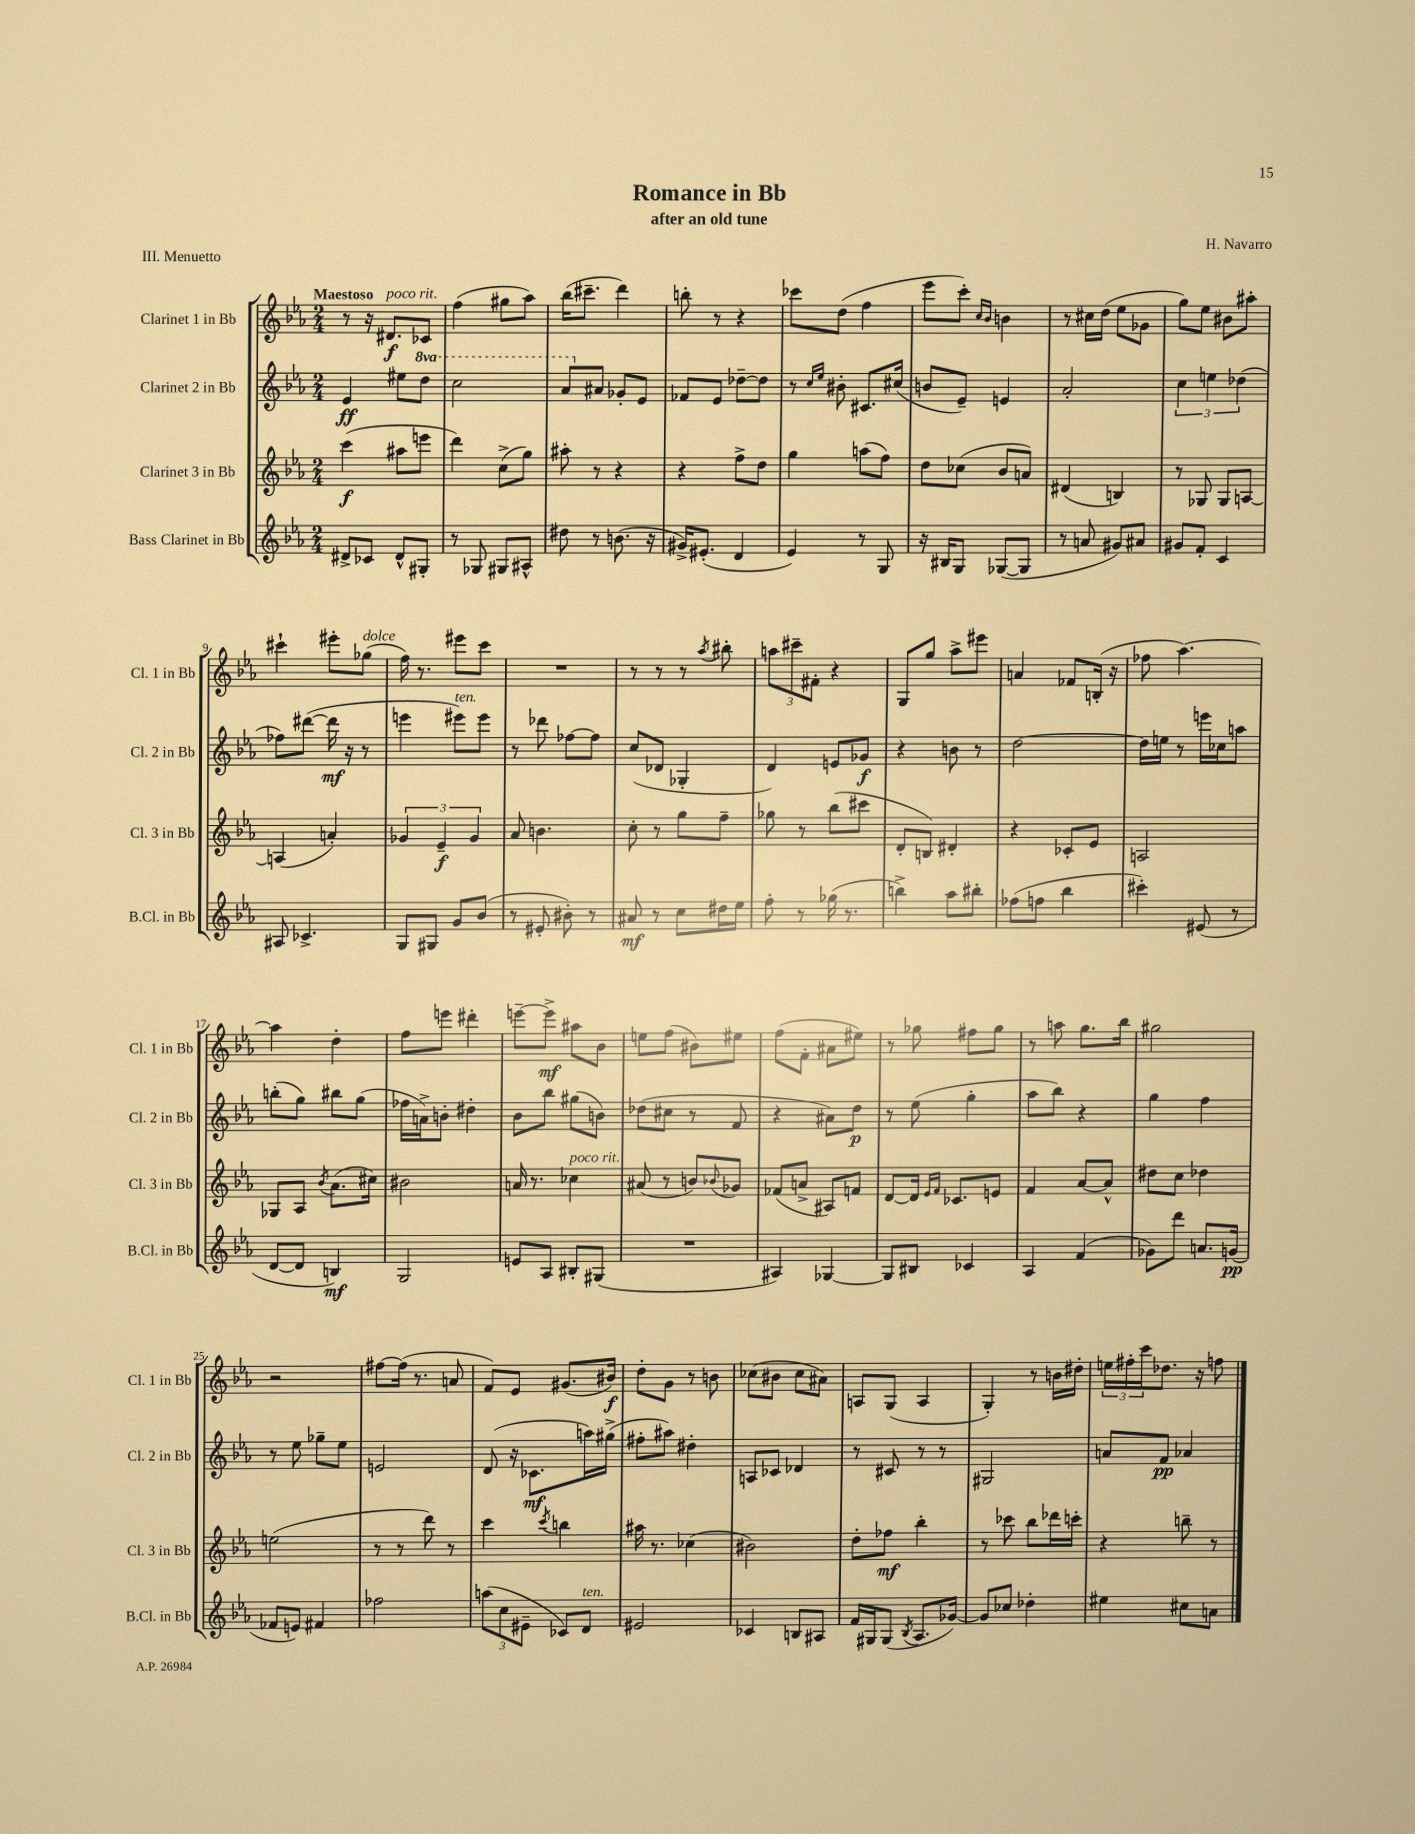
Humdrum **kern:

**kern	**kern	**kern	**kern
*staff4	*staff3	*staff2	*staff1
*clefG2	*clefG2	*clefG2	*clefG2
*k[b-e-a-]	*k[b-e-a-]	*k[b-e-a-]	*k[b-e-a-]
*M2/4	*M2/4	*M2/4	*M2/4
8d#^/L	(4ccc\	4e-/	8r
8c-/J	.	.	16r
.	.	.	8.d#/L
8d#^^/L	8aa#\L	8ee#\L	.
8G#'/J	8eee\J	8ddd\J	8c-/J
=	=	=	=
8r	4ddd\)	2ccc\	(4ff\
8G-/	.	.	.
8G#/L	(8cc^\L	.	8gg#\L
8A#^^/J	8gg\J)	.	8aa-\J)
=	=	=	=
8dd#\	8aa#'\	8aa-/L	(16bb-\LK
.	.	.	8.ccc#~\J
8r	8r	8a#/J	.
(8.b\	4r	8g-'/L	4ddd\)
.	.	8e-/J	.
16r	.	.	.
=	=	=	=
16g#^/LK)	4r	8f-/L	8bb'\
(8.e#'/J	.	.	.
.	.	8e-/J	8r
4d/	8ff^\L	[8dd-~\L	4r
.	8dd\J	8dd-\]J	.
=	=	=	=
4e-/)	4gg\	8r	8ccc-\L
.	.	16qqcc/LL	.
.	.	16qqee-/JJ	.
.	.	8b#'\	(8dd\J
8r	(8aa\L	8.c#/L	4ff\
8G/	8ff\J)	.	.
.	.	(16cc#/Jk	.
=	=	=	=
16r	8dd\L	8b/L	8eee-\L
16B#/LK	.	.	.
8G/J	(8cc-\J	8e-~/J)	8ccc'\J)
.	.	.	16qqcc/LL
.	.	.	16qqb-/JJ
([8G-/L	8b-/L	4e/	4b\
8G-/]J	8a/J)	.	.
=	=	=	=
8r	(4d#/	2a-'/	8r
8a/	.	.	16cc#\LL
.	.	.	(16dd\JJ
8g#/L)	4B/)	.	8ee-\L
8a#/J	.	.	8g-\J
=	=	=	=
8g#/L	8r	6cc\	8gg\L)
8f'/J	8G-/	.	8ee-\J
.	.	6ee\	.
4c/	8G-/L	.	8b#\L
.	.	(6dd-\	.
.	[8A/J	.	8aa#'\J
=	=	=	=
8A#/	(4A/]	8ff-\L)	4ccc#`\
4.c-^/	.	([8ddd#\J	.
.	4a'/)	16ddd#\]	8eee#'\L
.	.	16r	.
.	.	8r	(8gg-\J
=	=	=	=
8G/L	6g-/	4eee\	16ff\)
.	.	.	8.r
8G#/J	.	.	.
.	6e-~/	.	.
8g/L	.	8eee#\L)	8eee#\L
.	6g-/	.	.
(8b-/J	.	8eee#\J	8ccc\J
=	=	=	=
8r	8a-/	8r	2r
8e#'/	4.b\	8ddd-\	.
8b#'\)	.	[8ff-\L	.
8r	.	8ff-\]J	.
=	=	=	=
8a#/	8cc'\	(8cc/L	8r
8r	8r	8d-/J	8r
8cc\L	8gg\L	4G-'/	8r
.	.	.	8qaa-/
16dd#\L	8ff~\J	.	8bb#'\
16ee-\JJ	.	.	.
=	=	=	=
8ff'\	8gg-\	4d/)	12aa\L
.	.	.	12ccc#~\
8r	8r	.	.
.	.	.	12f#'\J
(16gg-\	(8bb-\L	8e/L	4r
8.r	.	.	.
.	8ccc#\J	8g-/J	.
=	=	=	=
4bb^\)	8d'/L	4r	8G/L
.	8B/J)	.	8gg/J
8aa-\L	4d#'/	8b\	8aa-^\L
8bb#'\J	.	8r	8eee#\J
=	=	=	=
(8ff-\L	4r	[2dd\	4a/
8ff\J	.	.	.
4bb-\	8c-'/L	.	8f-/L
.	8e-/J	.	(16B'/Jk
.	.	.	16r
=	=	=	=
4ccc#'\)	2A/	16dd\]LL	8ff-\
.	.	16ee\JJ	.
.	.	8r	[4.aa-\)
(8e#/	.	16eee\LL	.
.	.	16cc-\J	.
8r	.	8aa\J	.
=	=	=	=
[8d/L	8G-/L	(8bb'\L	4aa-\]
8d/]J	8A-/J	8gg\J)	.
.	8qb-/	.	.
4B/)	(8.a-\L	8bb#\L	4dd'\
.	.	(8gg\J	.
.	16cc#\Jk)	.	.
=	=	=	=
2G/	2b#\	16ff-\LL	8ff\L
.	.	16a^\J)	.
.	.	8b'\J	8eee\J
.	.	4dd#'\	4ddd#'\
=	=	=	=
8e/L	16a/	8b-\L	[8eee~\L
.	8.r	.	.
8A-/J	.	8bb-\J	8eee^\]J
8B#'/L	4cc-\	(8gg#\L	8aa#\L
(8G#/J	.	8b\J)	8b-\J
=	=	=	=
2r	(8a#/	(8dd-\L	8ee\L
.	8r	8cc#\J	(8ff\J
.	8b/L)	8r	8b#\L)
.	8qqb-/	.	.
.	8g-/J	8f/	8ee#\J
=	=	=	=
4A#/)	(8f-/L	4r	(8ff\L
.	8a^/J	.	8f'\J
[4G-/	8A#/L)	8a#\L)	8a#\L
.	8f/J	8dd\J	8ee#\J)
=	=	=	=
8G-/]L	[8d/L	8r	8r
8B#/J	16d/]Jk	(8ee-\	8gg-\
.	16qqe-/LL	.	.
.	16qqf/JJ	.	.
.	8.c-/L	.	.
4c-/	.	4gg'\	8ff#\L
.	8e/J	.	8gg-\J
=	=	=	=
4A-/	4f/	8aa-\L	8r
.	.	8bb-\J)	8aa\
(4f/	[8a-/L	4r	8.gg\L
.	8a-^^/]J	.	.
.	.	.	16bb-\Jk
=	=	=	=
8g-\L)	8dd#\L	4gg\	2gg#\
8ddd\J	8cc\J	.	.
8.a/L	4dd-\	4ff\	.
(16g/Jk	.	.	.
=	=	=	=
8f-/L	(2ee\	8r	2r
8e/J)	.	8ee-\	.
4f#/	.	8gg-~\L	.
.	.	8ee-\J	.
=	=	=	=
2ff-\	8r	2e/	[8ff#\L
.	8r	.	(16ff#\]Jk
.	.	.	8.r
.	8ddd\)	.	.
.	8r	.	8a/
=	=	=	=
(12aa\L	4ccc\	(8d/	8f/L)
12cc\	.	.	.
.	.	16r	8e-/J
12e#~\J	.	.	.
.	.	8.c-\L	.
.	8qccc/	.	.
8c-/L)	4bb\	.	(8.g#/L
8d/J	.	16aa\L)	.
.	.	(16gg#^\JJ	16b#/Jk)
=	=	=	=
2e#/	16aa#\	8ff#'\L	8dd'\L
.	8.r	.	.
.	.	8aa#\J)	8g\J
.	(4cc-\	4dd#'\	8r
.	.	.	8b\
=	=	=	=
4c-/	2b#\)	8A/L	(8cc-\L
.	.	8c-/J	8b#\J
8B/L	.	4d-/	8cc-\L
8A#/J	.	.	8a#\J)
=	=	=	=
16f/LL	8dd'\L	8r	8A/L
16G#/J	.	.	.
(8G#/J	8ff-\J	8c#/	(8G/J
8qB-/	.	.	.
8.A-/L	4bb-'\	8r	4A/
.	.	8r	.
[16g-/Jk)	.	.	.
=	=	=	=
8g-/]L	8r	2G#/	4G'/)
8cc-/J	8ccc-\	.	.
4dd-'\	8bb-\L	.	8r
.	16ddd-\L	.	16b\LL
.	16ccc'\JJ	.	16dd#'\JJ
=	=	=	=
4ee#\	4r	8a/L	24ee\LL
.	.	.	24ff#'\
.	.	.	24ccc\J
.	.	8f/J	8.dd-\J
8cc#\L	8bb~\	4a-/	.
.	.	.	16r
8a\J	8r	.	8ff\
==	==	==	==
*-	*-	*-	*-
